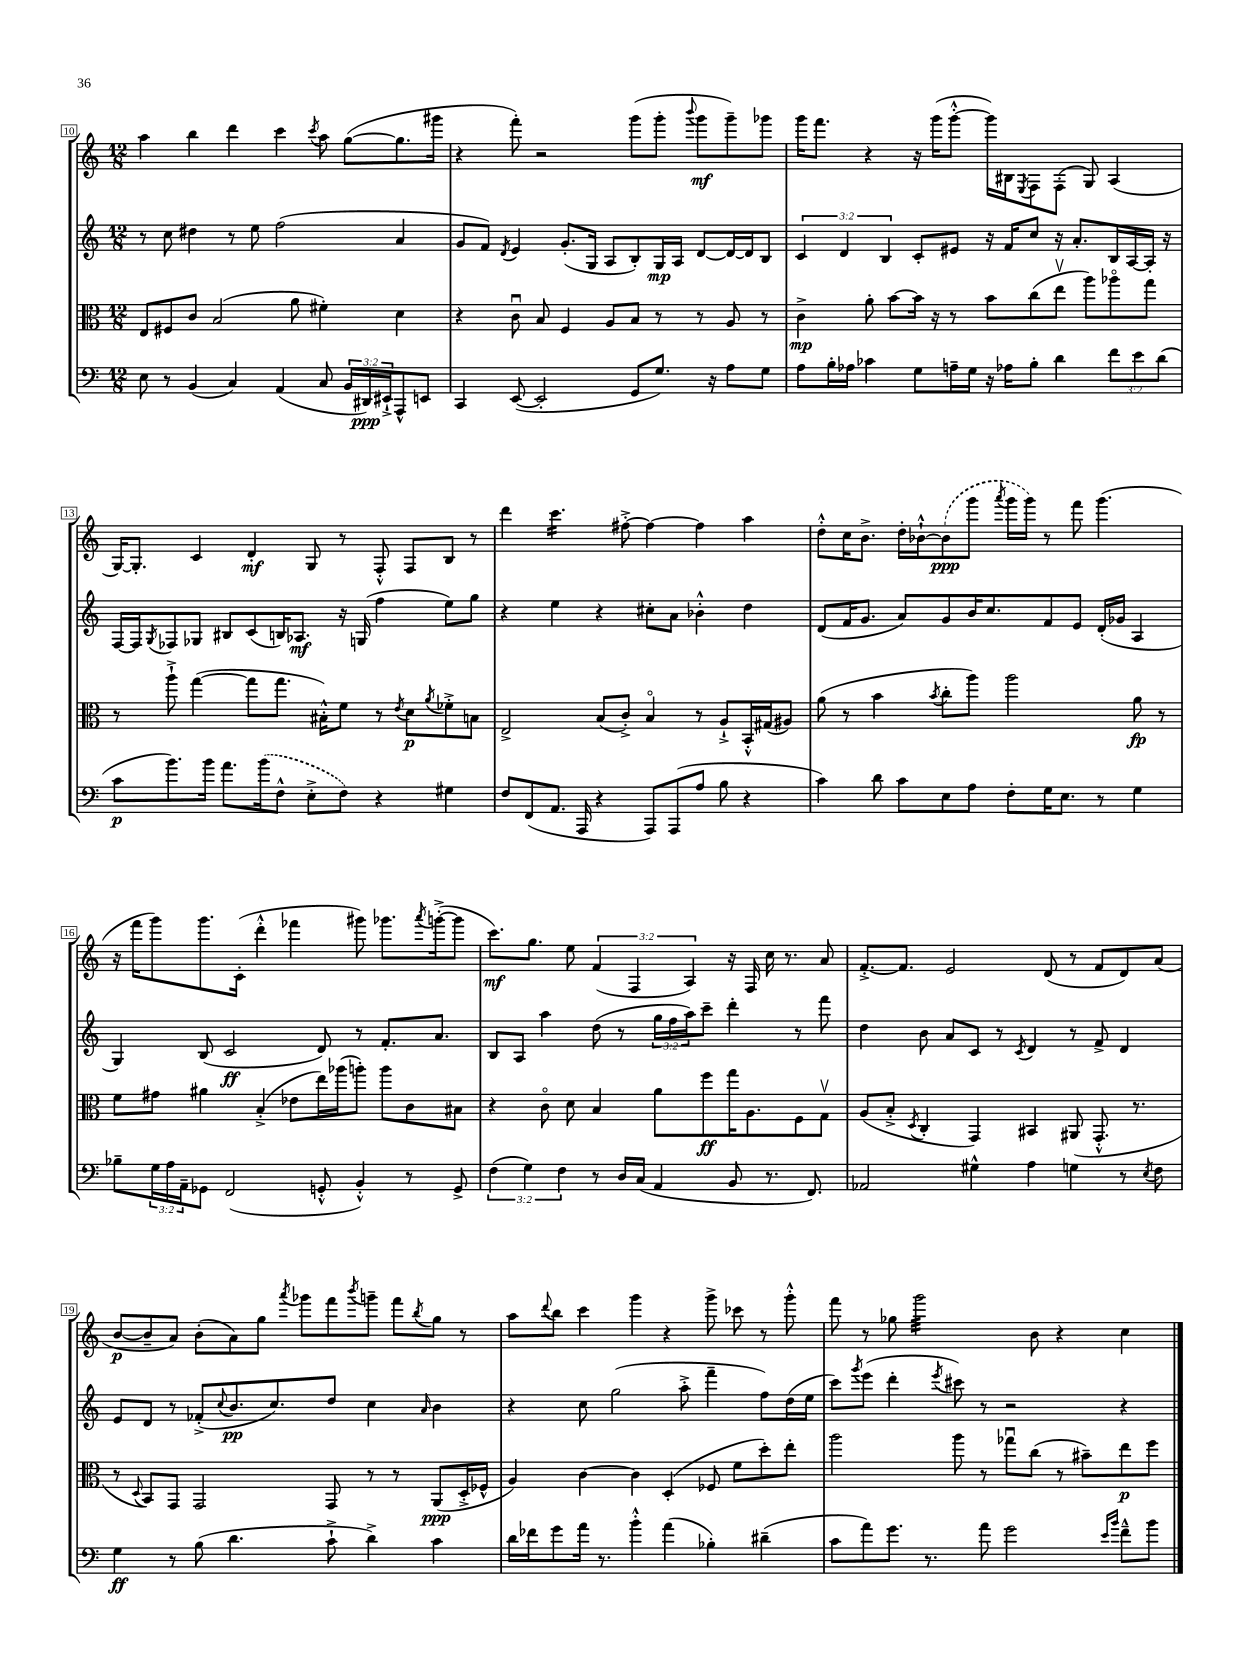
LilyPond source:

<<
\new StaffGroup <<
\new Staff = "s0" {
    \clef treble \key c \major \numericTimeSignature \time 12/8 \override Staff.TupletNumber.text = #tuplet-number::calc-fraction-text
    a''4 b''4 d'''4 c'''4 \acciaccatura { c'''8 } a''8 g''8~( g''8. gis'''16 |
    r4 f'''8-.) r2 g'''8( g'''8-. \appoggiatura { b'''8 } g'''8\mf g'''8--) ges'''8 |
    g'''16 f'''8. r4 r16 g'''16( g'''8~-.-^ g'''16) bis16 \acciaccatura { e8 } f8 f8-.( g8) a4( |
    g16~) g8.-. c'4 d'4-.\mf g8 r8 f8-.-^ f8 b8 r8 |
    d'''4 c'''4.:16 fis''8~-.-> fis''4~ fis''4 a''4 |
    d''8-.-^ c''16 b'8.-> d''16-. bes'16~-!-^ \once \slurDashed bes'8\ppp( g'''8 \acciaccatura { a'''8 } g'''16 g'''16) r8 f'''8 g'''4.( |
    r16 f'''16 g'''8) g'''8. c'16-.( d'''4-.-^ fes'''4 gis'''8) ges'''8. \acciaccatura { a'''8 } g'''16~-.->( g'''8 |
    c'''8.\mf) g''8. e''8 \tuplet 3/2 { f'4( f4 a4) } r16 f16 c''16 r8. a'8 |
    f'8.~-.-> f'8. e'2 d'8( r8 f'8 d'8) a'8( |
    b'8~\p b'8-- a'8) b'8-.( a'8) g''8 \acciaccatura { a'''8 } ges'''8 f'''8 \acciaccatura { b'''8 } g'''8-- f'''8 \acciaccatura { b''8 } g''8 r8 |
    a''8 \appoggiatura { d'''8 } b''8 c'''4 g'''4 r4 g'''8-> ces'''8 r8 g'''8-.-^ |
    f'''8 r8 ges''8 g'''2:32 b'8 r4 c''4 \bar "|." |
}
\new Staff = "s1" {
    \clef treble \key c \major \numericTimeSignature \time 12/8 \override Staff.TupletNumber.text = #tuplet-number::calc-fraction-text
    r8 c''8 dis''4 r8 e''8 f''2( a'4 |
    g'8 f'8) \acciaccatura { d'8 } e'4 g'8.-.( g16 a8 b8-.) g16\mp a16 d'8~ d'16~ d'16 b8 |
    \tuplet 3/2 { c'4 d'4 b4 } c'8-. eis'8 r16 f'16 c''8 r16 a'8.-. b16 a16~ a16-. r16 |
    f16~ f16 \acciaccatura { g8 } fes8 ges8 bis8 c'8( b16) aes8.\mf r16 g16( f''4 e''8) g''8 |
    r4 e''4 r4 cis''8-. a'8 bes'4-.-^ d''4 |
    d'8( f'16 g'8. a'8) g'8 b'16 c''8. f'8 e'8 d'16-.( ges'16 a4 |
    g4) b8( c'2\ff d'8) r8 f'8.-. a'8. |
    b8 a8 a''4 d''8( r8 \tuplet 3/2 { g''16 f''16 a''16) } c'''8-- d'''4-. r8 f'''8 |
    d''4 b'8 a'8 c'8 r8 \acciaccatura { c'8 } d'4 r8 f'8-> d'4 |
    e'8 d'8 r8 fes'8-.->( \appoggiatura { c''8 } b'8.\pp c''8.) d''8 c''4 \grace { a'16 } b'4 |
    r4 c''8 g''2( a''8-.-> f'''4-- f''8) d''16( e''16 |
    c'''8) \acciaccatura { g'''8 } e'''8( d'''4-. \acciaccatura { e'''8 } cis'''8) r8 r2 r4 \bar "|." |
}
\new Staff = "s2" {
    \clef alto \key c \major \numericTimeSignature \time 12/8
    e8 fis8 c'8 b2( a'8 fis'4-.) d'4 |
    r4 c'8\downbow b8 f4 a8 b8 r8 r8 a8 r8 |
    c'4->\mp a'8-. b'8~ b'16 r16 r8 b'8 c''8( e''8\upbow a''8) aes''8\flageolet g''8 |
    r8 a''8-!-> g''4~( g''8 g''8. bis16-.-^) f'8 r8 \acciaccatura { e'8 } d'8\p \acciaccatura { a'8 } fes'8-.-> b8 |
    e2-> b8( c'8-.->) b4\flageolet r8 a8-!-> b,16-.-^ gis16( ais8) |
    a'8( r8 b'4 \acciaccatura { b'8 } c''8-. a''8) a''2 a'8\fp r8 |
    f'8 gis'8 ais'4 b4-.->( ees'8 e''16) aes''16( a''8-.) a''8 c'8 bis8 |
    r4 c'8\flageolet d'8 b4 a'8 f''8\ff g''16 a8. f8 g8\upbow |
    a8( b8-.-> \acciaccatura { d8 } c4-. g,4) bis,4 ais,8( g,8.-.-^ r8. |
    r8 \appoggiatura { d8 } b,8) g,8 g,2 g,8 r8 r8 a,8\ppp( d16-.-> fes16-^ |
    a4) c'4~ c'4 d4-.( fes8 f'8 d''8-.) e''8-. |
    a''2 a''8 r8 ges''8\downbow c''8( r8 bis'8--) e''8\p f''8 \bar "|." |
}
\new Staff = "s3" {
    \clef bass \key c \major \numericTimeSignature \time 12/8 \override Staff.TupletNumber.text = #tuplet-number::calc-fraction-text
    e8 r8 b,4( c4) a,4( c8 \tuplet 3/2 { b,16 dis,16\ppp) eis,16-!-> } a,,8-^ e,8 |
    c,4 e,8~( e,2-. g,8 g8.) r16 a8 g8 |
    a8 b16-. aes16 ces'4 g8 a16-- g16 r16 aes16 b8-. d'4 \tuplet 3/2 { f'8 e'8 d'8( } |
    c'8\p b'8.) b'16 a'8. \once \slurDashed b'16( f8-^ e8-.-> f8) r4 gis4 |
    f8 f,8( a,8. a,,16 r4 a,,8) a,,8( a8 b8 r4 |
    c'4) d'8 c'8 e8 a8 f8-. g16 e8. r8 g4 |
    bes8-- \tuplet 3/2 { g16 a16 a,16-- } ges,8 f,2( g,8-.-^ b,4-.-^) r8 g,8-> |
    \tuplet 3/2 { f4( g4) f4 } r8 d16 c16( a,4 b,8 r8. f,8.) |
    aes,2 gis4-^ a4 g4 r8 \acciaccatura { e8 } f8 |
    g4\ff r8 b8( d'4. c'8-!-> d'4->) c'4 |
    d'16 fes'16 g'8 a'16 r8. b'4-.-^ a'4( bes4-.) dis'4--( |
    c'8 a'8) g'8. r8. a'8 g'2 \grace { e'16 b'16 } f'8---^ b'8 \bar "|." |
}
>>
>>
\layout { \context { \Score currentBarNumber = #10 \override BarNumber.stencil = #(make-stencil-boxer 0.1 0.3 ly:text-interface::print) } }
